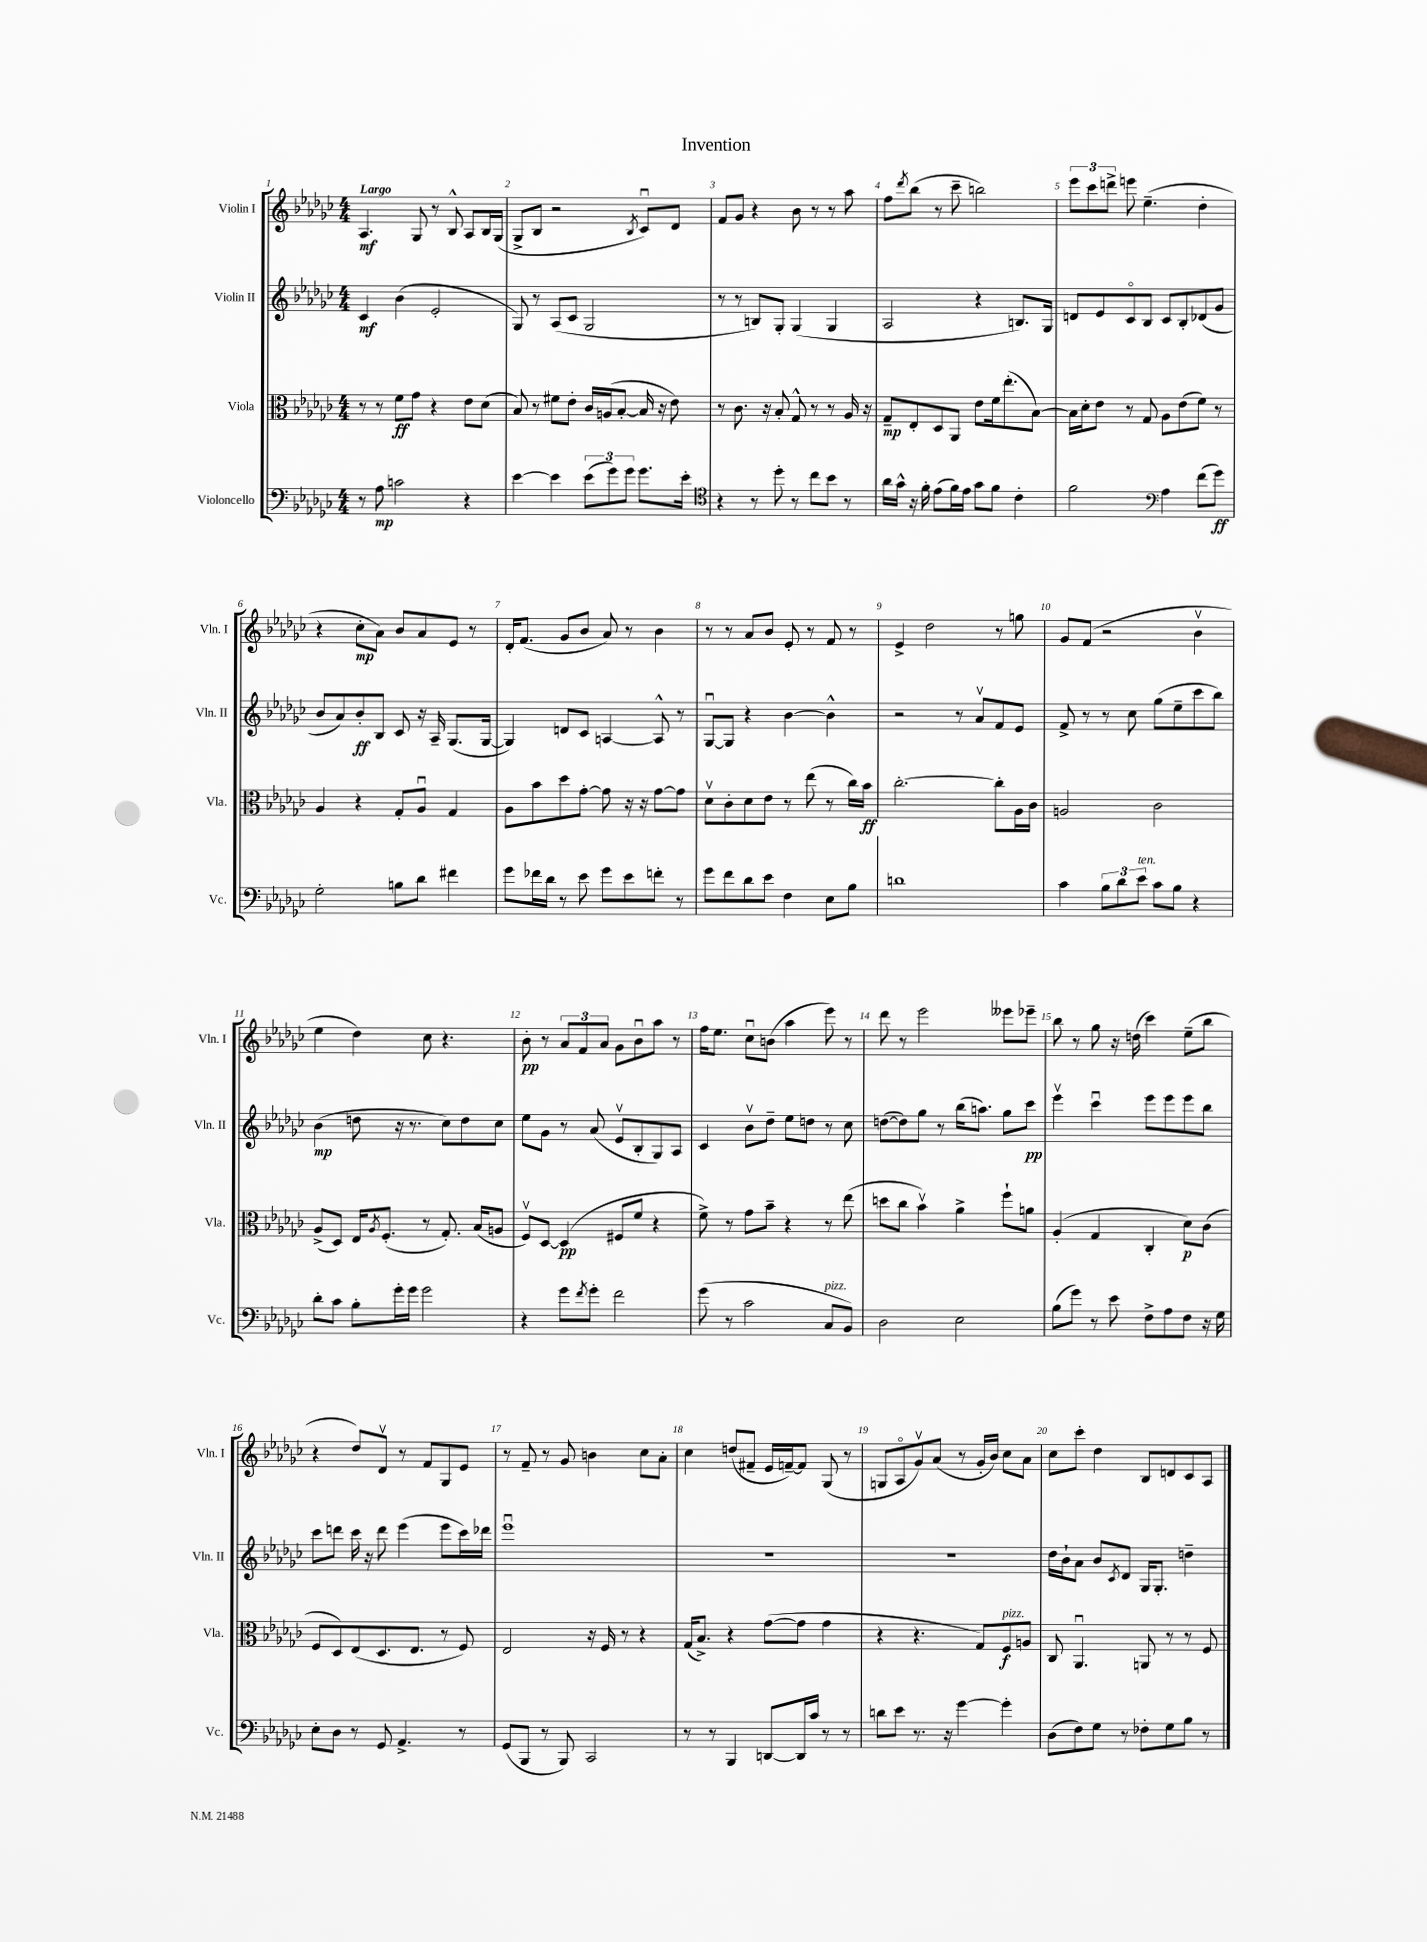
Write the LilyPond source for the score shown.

\header { title = "Invention" }
<<
\new StaffGroup <<
\new Staff = "s0" \with { instrumentName = "Violin I" shortInstrumentName = "Vln. I" } {
    \clef treble \key ges \major \numericTimeSignature \time 4/4 \tempo "Largo"
    aes4.\mf ges8 r8 bes8-^ aes8 bes16 ges16( |
    ges8-> bes8 r2 \acciaccatura { bes8 } ces'8\downbow) des'8 |
    f'8 ges'8 r4 bes'8 r8 r8 aes''8 |
    f''8 \acciaccatura { des'''8 } bes''8( r8 ces'''8-- b''2) |
    \tuplet 3/2 { ees'''8 ces'''8 d'''8-> } e'''8 ees''4.--( des''4-. |
    r4 ces''8-.\mp aes'8) bes'8 aes'8 ees'8 r8 |
    des'16-. f'8.( ges'8 bes'8 aes'8) r8 bes'4 |
    r8 r8 aes'8 bes'8 ees'8-. r8 f'8 r8 |
    ees'4-> des''2 r8 g''8 |
    ges'8 f'8( r2 bes'4\upbow |
    ees''4 des''4) ces''8 r4. |
    bes'8-.\pp r8 \tuplet 3/2 { aes'8 f'8 aes'8 } ges'8 bes'8\downbow aes''8 r8 |
    f''16 ees''8. ces''8\downbow b'8( aes''4 ees'''8) r8 |
    des'''8 r8 ees'''2 eeses'''8 ees'''8-- |
    bes''8 r8 ges''8 r16 d''16( ces'''4) ees''8--( bes''8 |
    r4 des''8) des'8\upbow r8 f'8 ges8 ees'8 |
    r8 f'8-- r8 ges'8 b'4 ces''8 aes'8-. |
    ces''4 d''8( fis'8-- ees'16 f'16~--) f'8 ges8( r8 |
    g8 aes8\flageolet ges'8\upbow) aes'8( r8 ges'16-. bes'16) ces''8 aes'8 |
    ces''8 ces'''8-. des''4 bes8 d'8 ces'8 aes8 \bar "|." |
}
\new Staff = "s1" \with { instrumentName = "Violin II" shortInstrumentName = "Vln. II" } {
    \clef treble \key ges \major \numericTimeSignature \time 4/4
    ces'4\mf bes'4( ees'2-. |
    ges8) r8 aes8( ces'8 ges2 |
    r8 r8 b8) ges8-. ges4( ges4 |
    aes2 r4 b8.) ges16 |
    d'8 ees'8 ces'8\flageolet bes8 ces'8 bes8-. des'8( ges'8 |
    bes'8 aes'8) bes'8-.\ff bes8 ces'8 r16 aes16-- ges8.( ges16~ |
    ges4) d'8 ces'8 a4~ a8-^ r8 |
    ges8~\downbow ges8 r4 bes'4~ bes'4-^ |
    r2 r8 aes'8\upbow f'8 ees'8 |
    f'8-> r8 r8 ces''8 ges''8( ees''8-- ces'''8 bes''8) |
    bes'4\mp( d''8 r16 r8. ces''8) d''8 ces''8 |
    ees''8 ges'8 r8 aes'8( ees'8\upbow bes8-. ges8) aes8 |
    ces'4 bes'8\upbow des''8-- ees''8 d''8 r8 ces''8 |
    d''8~( d''8) ges''8 r8 bes''16( a''8.) ges''8 ces'''8\pp |
    ees'''4\upbow ces'''4\downbow ees'''8 ees'''8 ees'''8 bes''8 |
    ces'''8 d'''8 ces'''16 r16 d'''8 ees'''4( ees'''8 ces'''16) des'''16 |
    ees'''1\downbow |
    R1 |
    R1 |
    des''16 bes'16-! aes'8 bes'8 \acciaccatura { ces'8 } des'8 ges16 ges8.-. d''4-- \bar "|." |
}
\new Staff = "s2" \with { instrumentName = "Viola" shortInstrumentName = "Vla." } {
    \clef alto \key ges \major \numericTimeSignature \time 4/4
    r8 r8 f'8\ff ges'8 r4 ees'8 des'8( |
    bes8) r8 fis'8 ees'8-. ces'16 a16( bes8~-. bes16 r16 ees'8) |
    r8 ces'8. r16 bes8-. ges8-^ r8 r8 aes16 r16 |
    ges8--\mp ees8-. des8 aes,8 ees'8 f'16 ees''8.-.( bes8~) |
    bes16 des'16-. ees'8 r8 ges8 aes8 ees'8( f'8) r8 |
    aes4 r4 ges8-. aes8\downbow ges4 |
    aes8 bes'8 des''8 ges'8~-. ges'8 r16 r16 ges'8~ ges'8 |
    des'8\upbow ces'8-. des'8 ees'8 r8 ees''8( r8 ces''16) bes'16\ff |
    ces''2.~-. ces''8-. aes16 ces'16 |
    a2 ces'2 |
    aes8->( des8) ees16 \acciaccatura { aes8 } f8.-.( r8 ges8.-.) bes16( a8 |
    f8\upbow) des8~ des4\pp( fis8 f'8 r4 |
    f'8->) r8 ges'8 bes'8-- r4 r8 ees''8( |
    d''8 ces''8 bes'4\upbow) aes'4-> f''8-! a'8 |
    aes4-.( ges4 ces4-. des'8\p) ces'8( |
    f8 des8) ees8( des8. ees8. r8 f8) |
    ees2 r16 f16 r8 r4 |
    ges16( bes8.->) r4 ges'8~( ges'8 ges'4 |
    r4 r4. ges8) f8\f^\markup { \italic "pizz." } a8 |
    ces8 aes,4.\downbow a,8 r8 r8 f8 \bar "|." |
}
\new Staff = "s3" \with { instrumentName = "Violoncello" shortInstrumentName = "Vc." } {
    \clef bass \key ges \major \numericTimeSignature \time 4/4
    r8 aes8\mp c'2 r4 |
    ees'4~ ees'4 \tuplet 3/2 { ees'8( ges'8) ges'8 } ges'8. ees'16-. |
    \clef tenor r4 r8 des''8-. r8 ces''8 bes'8 r8 |
    aes'16 ges'16-^ r16 f'16-. ees'8( f'16) ees'16 ges'8 f'8 ces'4-. |
    f'2 \clef bass aes4 f'8( ges'8\ff) |
    ges2-. b8 des'8 fis'4 |
    ges'8 fes'16 des'16 r8 ees'8 ges'8 ees'8 f'8-. r8 |
    ges'8 f'8 des'8 ees'8 f4 ees8 bes8 |
    d'1 |
    ces'4 \tuplet 3/2 { bes8 des'8 ees'8^\markup { \italic "ten." } } ces'8 bes8 r4 |
    des'8-. ces'8 bes8-. ges'16-. ges'16 ges'2 |
    r4 ges'8 \acciaccatura { f'8 } ges'8-. f'2 |
    ges'8( r8 ces'2 ces8^\markup { \italic "pizz." } bes,8) |
    des2 ees2 |
    bes8( ges'8) r8 ees'8 f8-> aes8 f8 r16 ges16 |
    ees8-. des8 r8 ges,8 aes,4.-> r8 |
    ges,8( bes,,8 r8 bes,,8) ces,2 |
    r8 r8 bes,,4 d,8~ d,16 ces'16 r8 r8 |
    d'8 ees'8 r8. r16 ges'4~ ges'4-. |
    des8( f8) ges8 r8 fes8-. ges8 bes8 r8 \bar "|." |
}
>>
>>
\layout { \context { \Score \override BarNumber.break-visibility = ##(#f #t #t) barNumberVisibility = #all-bar-numbers-visible } }
